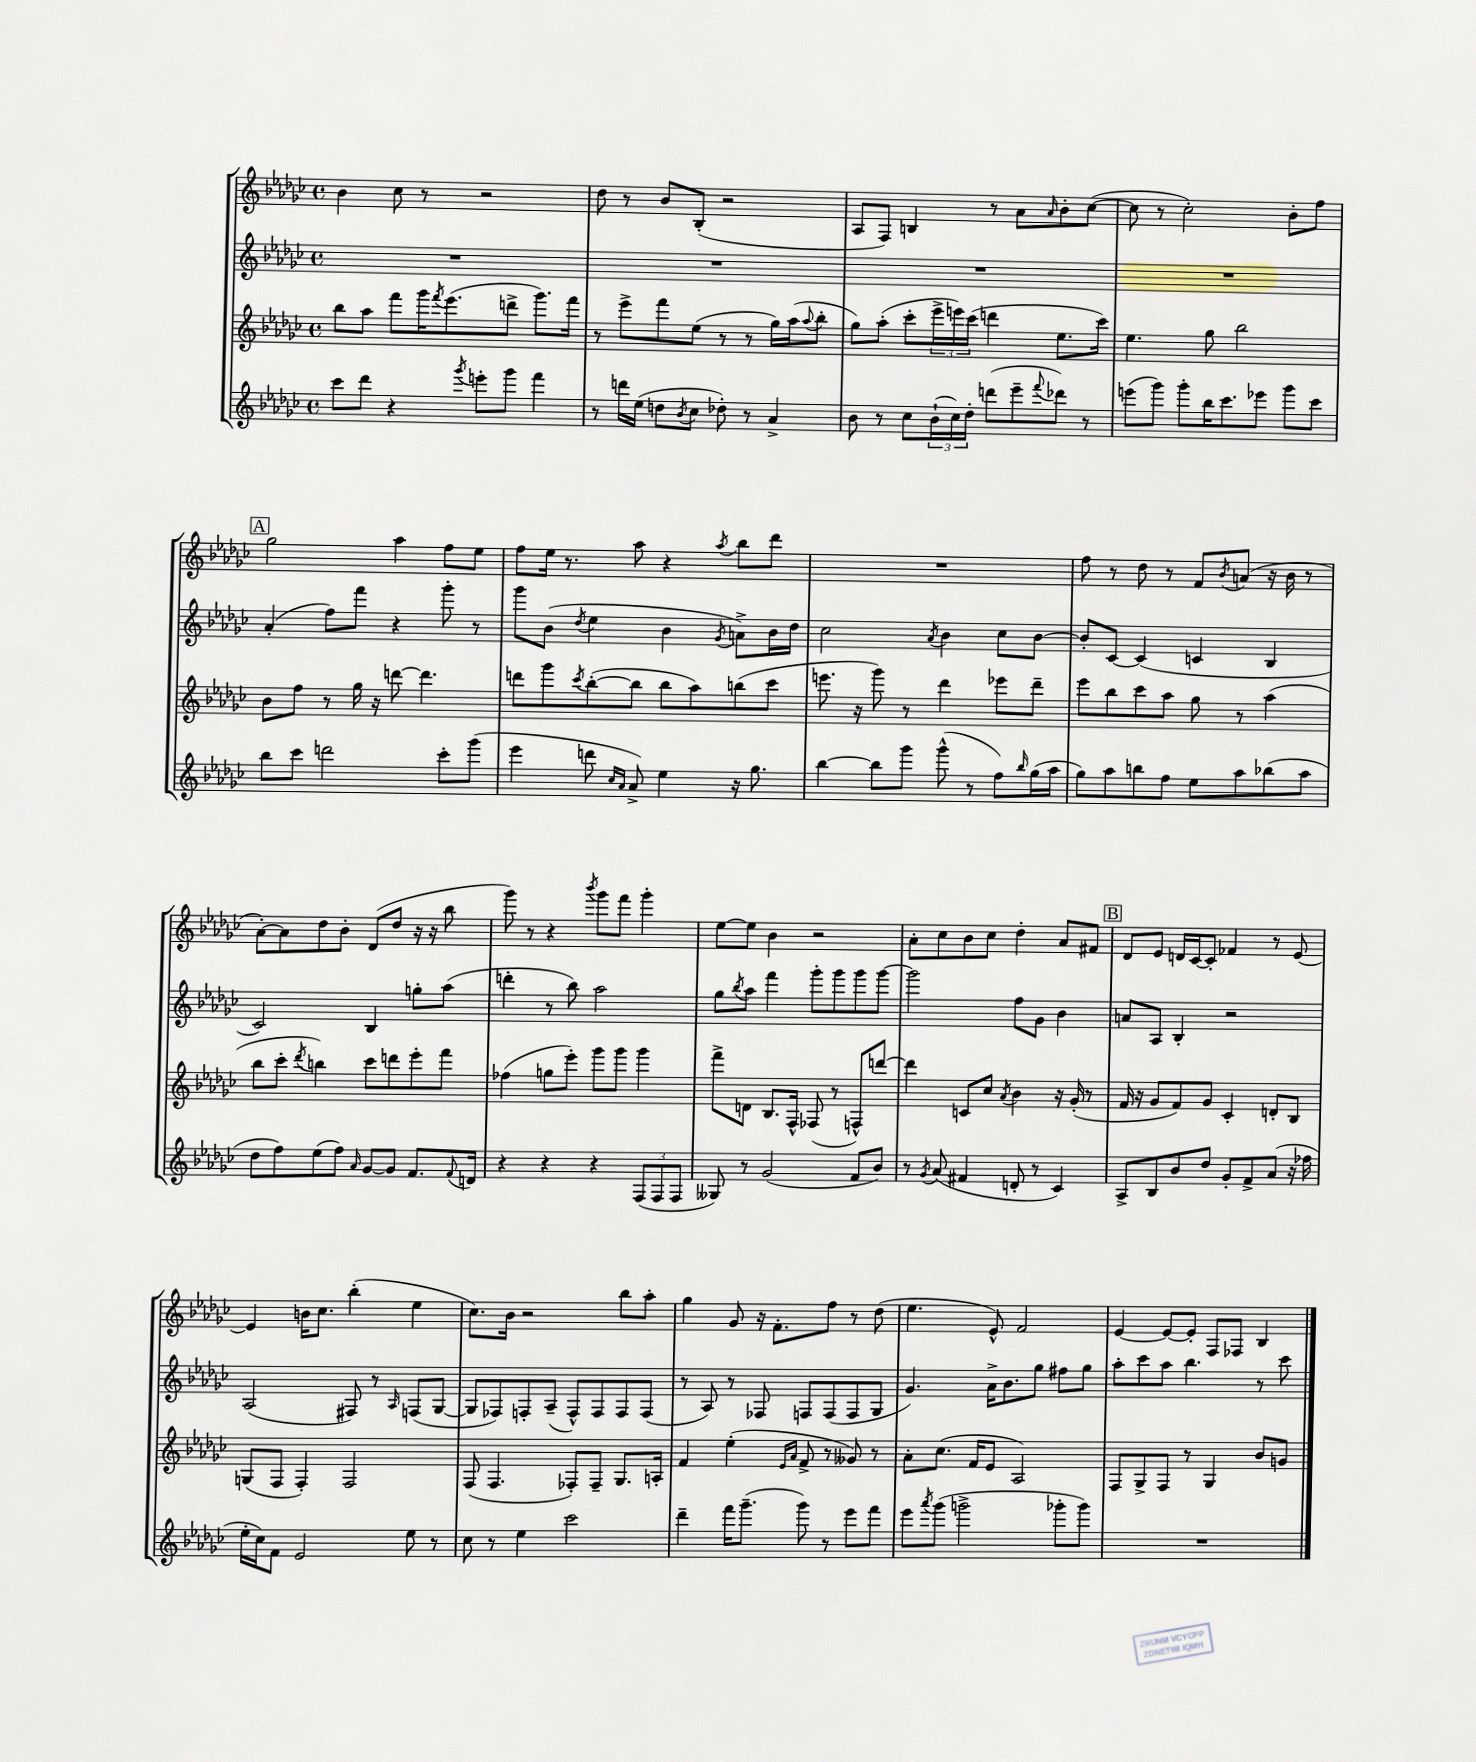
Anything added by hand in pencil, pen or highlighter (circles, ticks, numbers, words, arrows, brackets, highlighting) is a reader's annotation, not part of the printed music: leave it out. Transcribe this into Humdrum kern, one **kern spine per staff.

**kern	**kern	**kern	**kern
*staff4	*staff3	*staff2	*staff1
*clefG2	*clefG2	*clefG2	*clefG2
*k[b-e-a-d-g-c-]	*k[b-e-a-d-g-c-]	*k[b-e-a-d-g-c-]	*k[b-e-a-d-g-c-]
*M4/4	*M4/4	*M4/4	*M4/4
*met(c)	*met(c)	*met(c)	*met(c)
8ccc-	8bb-	1r	4b-
8ddd-	8aa-	.	.
4r	8fff	.	8cc-
.	16ggg-	.	8r
.	8qfff	.	.
.	(8.eee-	.	.
8qggg-	.	.	.
8eee'	.	.	2r
8ggg-	8ddd^	.	.
4fff	8.ggg-)	.	.
.	16fff	.	.
=	=	=	=
8r	8r	1r	8dd-
16ddd	8eee-^	.	8r
(16ee-	.	.	.
8dd	8fff	.	8b-
8qb-	.	.	.
8cc-	(8ee-	.	(8B-'
8dd-')	8r	.	2r
8r	8r	.	.
4a-^	16gg-)	.	.
.	(16aa-	.	.
.	8qqaa-	.	.
.	8bb-'	.	.
=	=	=	=
8b-	8gg-)	1r	8A-
8r	(8aa-'	.	8F)
8cc-	8ccc-'	.	4B
(24b-`	24eee-^	.	.
24cc-)	24eee)	.	.
24dd-'	(24ccc-	.	.
(8ddd	4ddd	.	8r
8eee-~	.	.	8a-
8qqfff	.	.	16qqa-
8ddd-)	8.ee-	.	8b-'
8r	.	.	([8cc-
.	16ccc-)	.	.
=	=	=	=
(8eee	4.ee-	1r	8cc-]
8ggg-)	.	.	8r
8ggg-'	.	.	2cc-')
16bb-	8gg-	.	.
8.ccc-	.	.	.
.	2bb-	.	.
8eee-	.	.	.
8ggg-	.	.	8b-'
8ccc-	.	.	8ff
=	=	=	=
8bb-	8b-	(4a-'	2gg-
8ccc-	8ff	.	.
2ddd	8r	8ff)	.
.	16gg-	8fff	.
.	16r	.	.
.	[8ddd	4r	4aa-
.	4.ddd]	.	.
8ccc-'	.	8ggg-'	8ff
(8ggg-	.	8r	8ee-
=	=	=	=
4eee-	8ddd	8ggg-	8ff
.	8ggg-	(8b-	16ee-
.	.	.	8.r
.	8qccc-	8qdd-	.
8ddd	([8bb-'	4ee-	.
16qqcc-	.	.	.
16qqa-	.	.	.
8a-^)	8bb-]	.	8aa-
4ee-	8bb-	4b-	4r
.	8aa-)	.	.
.	.	8qg-	8qaa-
16r	(8bb	8a^)	8bb-
8.gg-	.	.	.
.	8ccc-	16b-	8ddd-
.	.	16dd-	.
=	=	=	=
[4bb-	8.eee	2cc-	1r
.	16r	.	.
8bb-]	8ggg-)	.	.
8ggg-	8r	.	.
.	.	8qa-	.
(8ggg-^^	4ddd-	4b-	.
8r	.	.	.
8ff)	8eee-	8cc-	.
16qqbb-	.	.	.
(16gg-	8ddd-~	[8b-	.
16aa-	.	.	.
=	=	=	=
8gg-)	8eee-	8b-']	8ff
8aa-	8bb-	[8c-	8r
8bb	8ccc-	(4c-]	8dd-
8ff	8aa-	.	8r
8ee-	8gg-	4c	8f
.	.	.	8qb-
8aa-	8r	.	(8a
(8bb-	(4aa-	4B-	16r
.	.	.	16b-
8aa-	.	.	8r
=	=	=	=
8dd-	8bb-	2c-)	[8a-')
8ff)	8ccc-'	.	8a-]
.	8qddd-	.	.
(8ee-	4bb)	.	8dd-
8ff)	.	.	8b-'
16qqa-	.	.	.
[8g-	8ccc-	4B-	(8d-
8g-]	8ddd	.	8dd-
8.f	8eee-'	8gg'	16r
.	.	.	16r
.	8fff	(8aa-	8bb-
8qqf	.	.	.
16d	.	.	.
=	=	=	=
4r	(4ff-	4ddd'	8ggg-)
.	.	.	8r
4r	8gg	8r	4r
.	8eee-')	8bb-)	.
.	.	.	8qbbb-
4r	8ggg-	2aa-	8ggg-
.	8ggg-	.	8fff
(12F	4ggg-	.	4ggg-'
12F	.	.	.
12F	.	.	.
=	=	=	=
8G--)	8fff^	8gg-	[8ee-
.	.	8qbb-	.
8r	8d	8aa-	8ee-]
(2g-	8.B-	4fff	4b-
.	16F^^	.	.
.	(8F-	8ggg-'	2r
.	8r	8ggg-	.
8f	8F^^)	8ggg-	.
8b-)	[8ddd	[8ggg-	.
=	=	=	=
8r	4ddd]	2ggg-]	8a-'
8qg-	.	.	.
(8a-	.	.	8cc-
4f#	8c	.	8b-
.	8cc-	.	8cc-
.	8qa-	.	.
8d'	4b-	8ff	4dd-'
8r	.	8g-	.
4c-)	16r	4b-	8a-
.	(16g-'	.	.
.	8r	.	8f#
=	=	=	=
8A-^	16f	8a	8d-
.	16r	.	.
8B-	8g-	8A-	8e-
8b-	8f)	4B-'	16d
.	.	.	[16c-
8dd-	8g-	.	8c-']
8g-'	4c-'	2r	4f-
8f^	.	.	.
(8a-	8d'	.	8r
16r	8B-	.	[8e-
16ff-	.	.	.
=	=	=	=
16ee-'	(8G	(2A-	4e-]
16cc-)	.	.	.
8f	8F	.	.
2e-	4F')	.	16b
.	.	.	8.cc-
.	2F	8F#)	(4bb-'
.	.	8r	.
.	.	16qqA-	.
8ee-	.	(8F	4ee-
8r	.	[8G-	.
=	=	=	=
8cc-	(8F	8G-]	8.cc-)
8r	4.F	8F-)	.
.	.	.	16b-
4ee-	.	8F'	2r
.	.	(8A-~	.
2ccc-	8F-')	8F^^)	.
.	8F-~	8F	.
.	8.G-	8F	8bb-
.	.	(8F	8aa-'
.	16A'	.	.
=	=	=	=
4ddd-~	4f	8r	4gg-
.	.	8A-)	.
16fff	(4ee-'	8r	8g-
(8.ggg-~	.	.	.
.	.	8F-	16r
.	.	.	8.f'
.	16qqe-	.	.
.	16qqa-	.	.
8ggg-)	8f^	8F	.
8r	8r	(8F	8ff
8eee-	8g--)	8F	8r
8fff	8r	8G-	(8dd-
=	=	=	=
8eee-	8a-'	4.g-)	4.ee-
8qaaa-	.	.	.
(8ggg-	(8.cc-	.	.
2ggg^	.	.	.
.	16f	.	.
.	8e-	16a-^	8e-^^)
.	.	8.b-	.
.	2A-)	.	2f
.	.	8gg-	.
8ggg-'	.	8ff#	.
8ggg-)	.	8gg-	.
=	=	=	=
1r	8F	8aa-'	[4e-
.	8G-^	8ccc-	.
.	8F	8aa-	8e-_
.	8r	4.bb-	8e-']
.	4G-	.	8F
.	.	.	8F-
.	8b-	8r	4B-
.	8g	8ccc-	.
==	==	==	==
*-	*-	*-	*-
